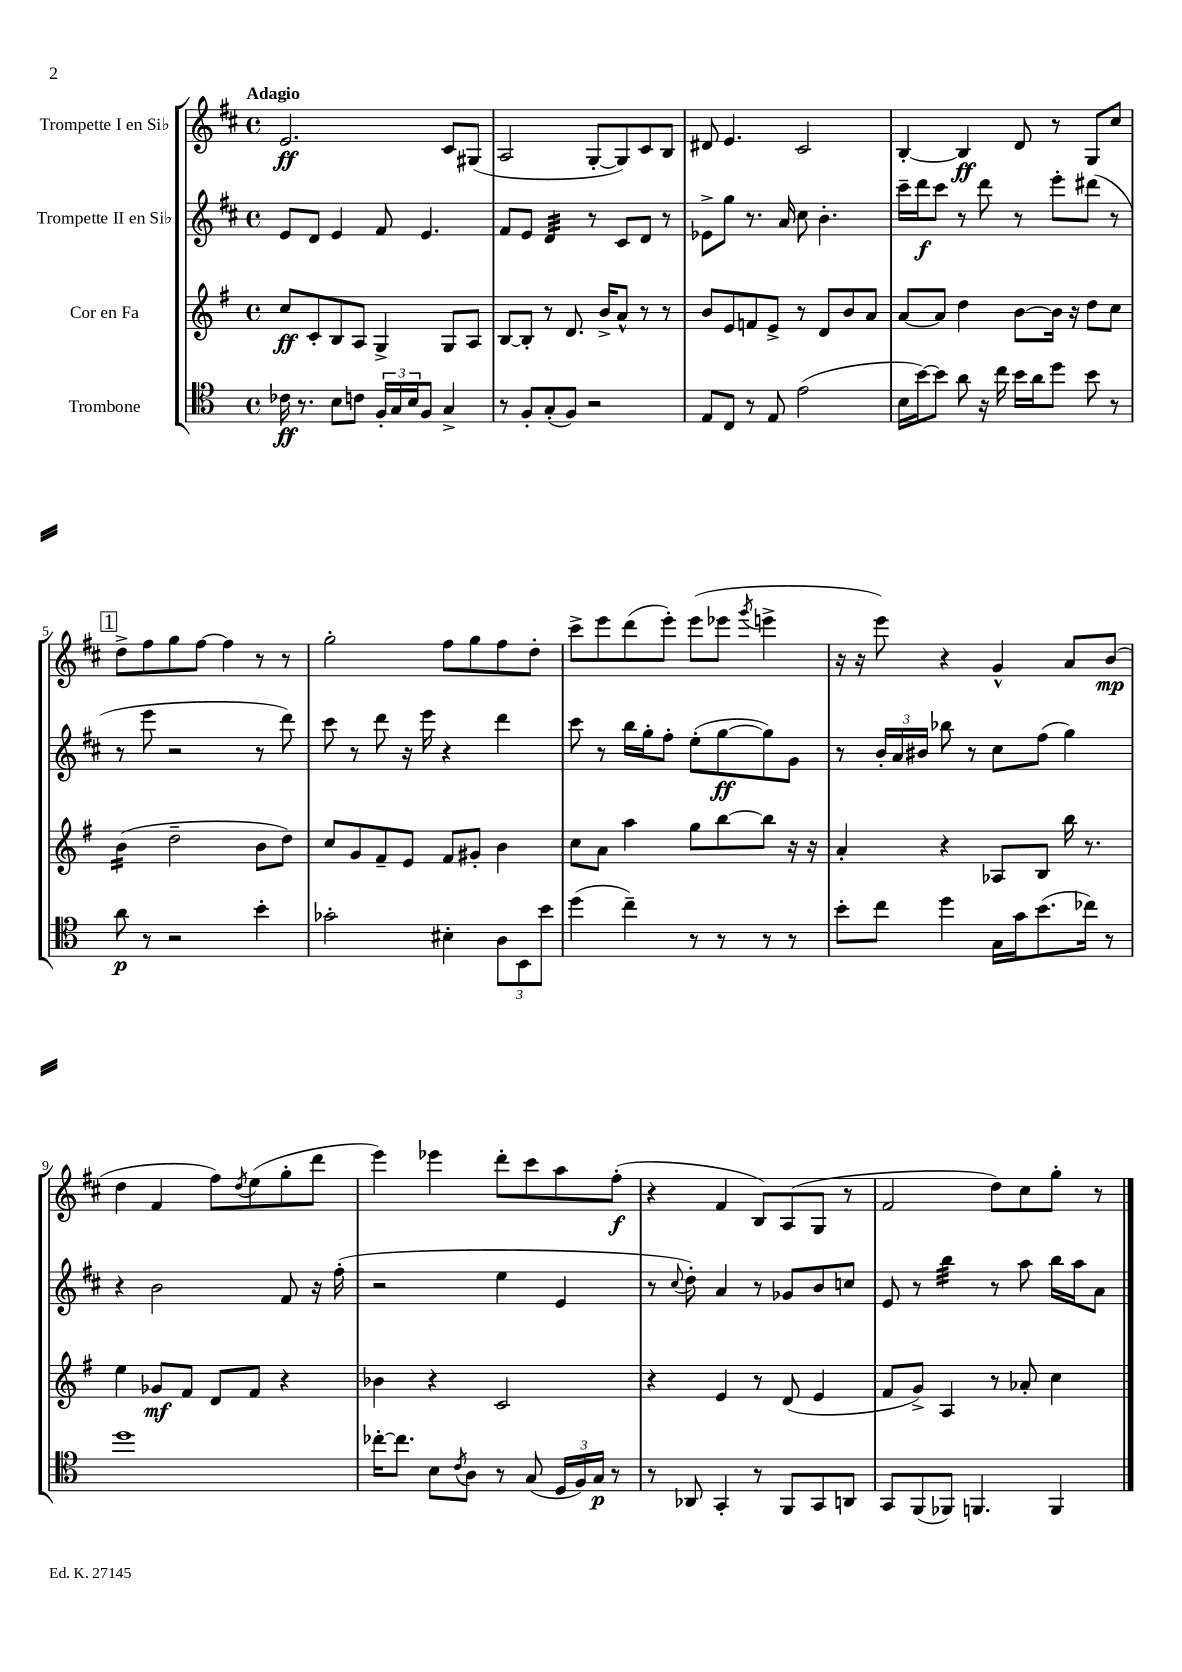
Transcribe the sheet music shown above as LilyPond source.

<<
\new StaffGroup <<
\new Staff = "s0" \with { instrumentName = "Trompette I en Sib" } {
    \clef treble \key d \major \defaultTimeSignature \time 4/4 \tempo "Adagio"
    e'2.\ff cis'8 gis8( |
    a2 g8~-. g8) cis'8 b8 |
    dis'8 e'4. cis'2 |
    b4~-. b4\ff d'8 r8 g8 cis''8 |
    \mark \markup { \box "1" } d''8-> fis''8 g''8 fis''8~ fis''4 r8 r8 |
    g''2-. fis''8 g''8 fis''8 d''8-. |
    cis'''8-> e'''8 d'''8( e'''8-.) e'''8( ees'''8 \acciaccatura { g'''8 } e'''4-> |
    r16 r16 e'''8) r4 g'4-^ a'8 b'8\mp( |
    d''4 fis'4 fis''8) \acciaccatura { d''8 } e''8( g''8-. d'''8 |
    e'''4) ees'''4 d'''8-. cis'''8 a''8 fis''8-.\f( |
    r4 fis'4 b8) a8( g8 r8 |
    fis'2 d''8) cis''8 g''8-. r8 \bar "|." |
}
\new Staff = "s1" \with { instrumentName = "Trompette II en Sib" } {
    \clef treble \key d \major \defaultTimeSignature \time 4/4
    e'8 d'8 e'4 fis'8 e'4. |
    fis'8 e'8 d'4:32 r8 cis'8 d'8 r8 |
    ees'8-> g''8 r8. a'16 cis''8 b'4.-. |
    cis'''16-- d'''16\f cis'''8 r8 d'''8 r8 e'''8-. dis'''8( r8 |
    \mark \markup { \box "1" } r8 e'''8 r2 r8 d'''8) |
    cis'''8 r8 d'''8 r16 e'''16 r4 d'''4 |
    cis'''8 r8 b''16 g''16-. fis''8-. e''8-.( g''8~\ff g''8) g'8 |
    r8 \tuplet 3/2 { b'16-. a'16 bis'16 } bes''8 r8 cis''8 fis''8( g''4) |
    r4 b'2 fis'8 r16 fis''16-.( |
    r2 e''4 e'4 |
    r8 \appoggiatura { cis''8 } d''8-.) a'4 r8 ges'8 b'8 c''8 |
    e'8 r8 b''4:32 r8 a''8 b''16 a''16 a'8 \bar "|." |
}
\new Staff = "s2" \with { instrumentName = "Cor en Fa" } {
    \clef treble \key g \major \defaultTimeSignature \time 4/4
    c''8\ff c'8-. b8 a8 g4-> g8 a8 |
    b8~ b8-. r8 d'8. b'16-> a'8-^ r8 r8 |
    b'8 e'8 f'8 e'8-> r8 d'8 b'8 a'8 |
    a'8~ a'8 d''4 b'8~ b'16 r16 d''8 c''8 |
    \mark \markup { \box "1" } b'4:16( d''2-- b'8 d''8) |
    c''8 g'8 fis'8-- e'8 fis'8 gis'8-. b'4 |
    c''8 a'8 a''4 g''8 b''8~ b''8 r16 r16 |
    a'4-. r4 aes8 b8 b''16 r8. |
    e''4 ges'8\mf fis'8 d'8 fis'8 r4 |
    bes'4 r4 c'2 |
    r4 e'4 r8 d'8( e'4 |
    fis'8 g'8->) a4 r8 aes'8-. c''4 \bar "|." |
}
\new Staff = "s3" \with { instrumentName = "Trombone" } {
    \clef tenor \key c \major \defaultTimeSignature \time 4/4
    ces'16\ff r8. b8 c'8 \tuplet 3/2 { f16-. g16 b16 } f8 g4-> |
    r8 f8-. g8-.( f8) r2 |
    e8 c8 r8 e8 e'2( |
    b16 b'16~) b'8 a'8 r16 c''16 b'16 a'16 d''8 b'8 r8 |
    \mark \markup { \box "1" } a'8\p r8 r2 b'4-. |
    ges'2-. bis4-. \tuplet 3/2 { a8 b,8 b'8 } |
    d''4( c''4--) r8 r8 r8 r8 |
    b'8-. c''8 d''4 g16 g'16 b'8.( ces''16) r8 |
    d''1 |
    ces''16~-. ces''8. b8 \acciaccatura { c'8 } a8 r8 g8( \tuplet 3/2 { d16 f16) g16\p } r8 |
    r8 aes,8 g,4-. r8 f,8 g,8 a,8 |
    g,8 f,8( fes,8) f,4. f,4 \bar "|." |
}
>>
>>
